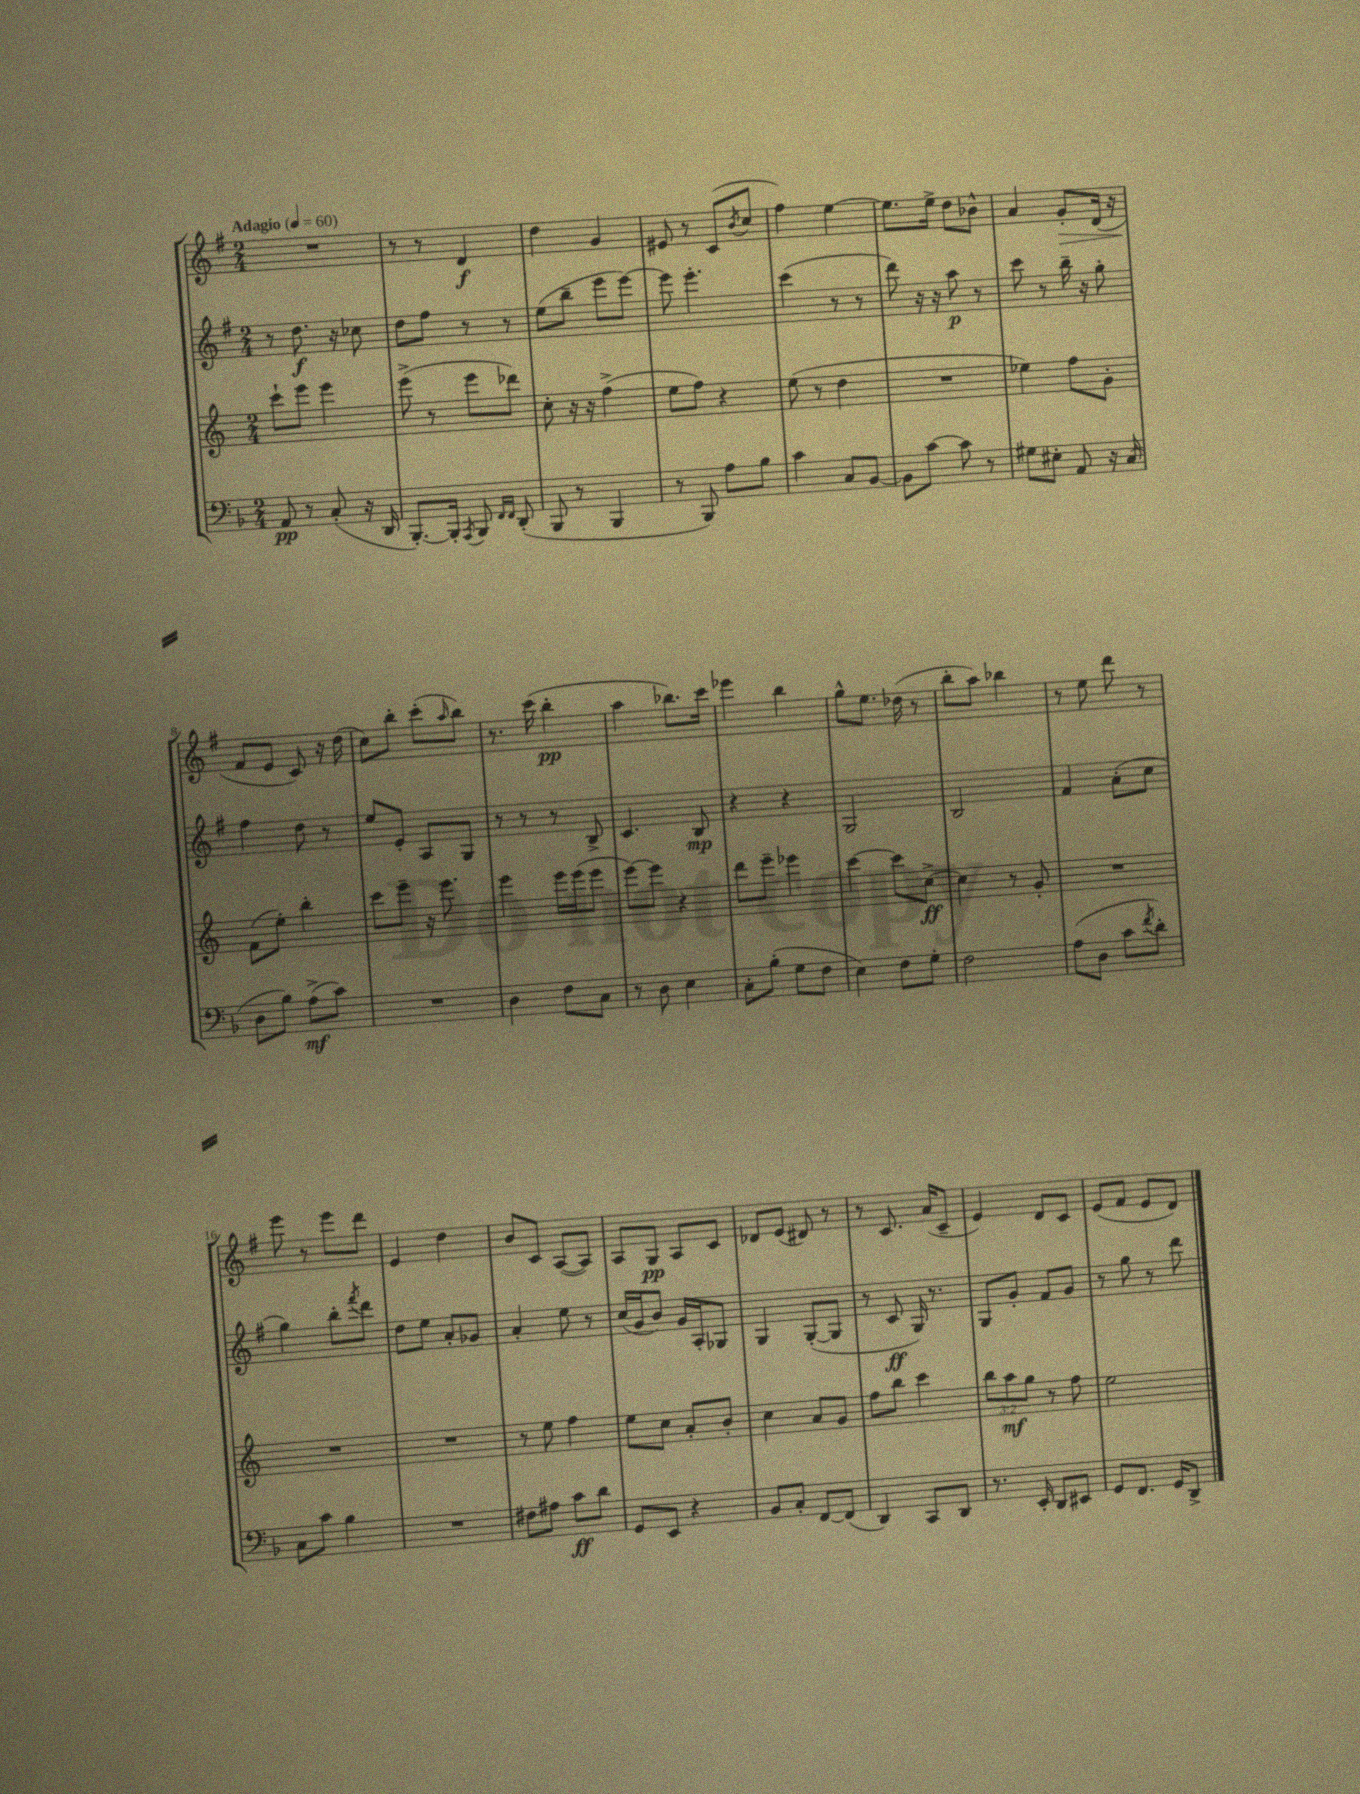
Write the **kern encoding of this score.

**kern	**kern	**kern	**kern
*staff4	*staff3	*staff2	*staff1
*clefF4	*clefG2	*clefG2	*clefG2
*k[b-]	*k[]	*k[f#]	*k[f#]
*M2/4	*M2/4	*M2/4	*M2/4
*MM60	*MM60	*MM60	*MM60
8AA	8ccc`	8r	2r
8r	8eee	8.dd	.
(8C'	4eee	.	.
.	.	16r	.
16r	.	8cc-	.
16DD	.	.	.
=	=	=	=
[8.BBB-')	(8eee^	8dd	8r
.	8r	8ff#	8r
16BBB-']	.	.	.
8qAAA	.	.	.
8BBB-	8eee	8r	4d
16qqFF	.	.	.
16qqFF	.	.	.
(8DD'	8ddd-)	8r	.
=	=	=	=
8BBB-	8cc'	(8ee	4dd
8r	16r	8bb~	.
.	16r	.	.
4BBB-	(4ff^	8eee	4g
.	.	[8eee)	.
=	=	=	=
8r	8ee	8eee]	8e#
8BBB-)	8ff)	4.eee'	8r
8A	4r	.	(8c
.	.	.	8qb
8B-	.	.	8cc
=	=	=	=
4c	(8ee	(4ccc	4ff#)
.	8r	.	.
8C	4dd	8r	[4ee
[8BB-	.	8r	.
=	=	=	=
8BB-]	2r	8ddd)	8.ee]
[8c	.	16r	.
.	.	16r	16ee^
8c]	.	8aa	8dd
8r	.	8r	8b-^^
=	=	=	=
8G#	4ee-)	8ccc	4a
8E#'	.	8r	.
8AA	8ff	16bb~	8g'
.	.	16r	.
16r	8g'	8gg'	(16d
(16C	.	.	16r
=	=	=	=
8D	(8f	4ff#	8f#
8B-)	8ee')	.	8e
(8A^	4bb'	8dd	8c)
8c)	.	8r	16r
.	.	.	(16dd
=	=	=	=
2r	8ccc	8ee	8cc)
.	8eee~	8e'	8bb'
.	16r	8A	(8ccc'
.	8.eee	.	.
.	.	.	16qqaa
.	.	8G	8bb)
=	=	=	=
4D	4eee	8r	8.r
.	.	8r	.
.	.	.	(16ccc
8F	16eee	8r	4bb'
.	(16eee	.	.
8C	8eee	8B^	.
=	=	=	=
8r	[8eee)	4.c	4aa
8D	8eee]	.	.
4E	4r	.	8.bb-)
.	.	8B	.
.	.	.	16ccc
=	=	=	=
8C'	8ddd	4r	4eee-
(8B-'	8eee~	.	.
8G	4eee-	4r	4bb
8F	.	.	.
=	=	=	=
4E)	[4ccc	2G	8gg^^
.	.	.	8.ee
8F	8ccc]	.	.
.	.	.	(16dd-
8G'	[8cc^	.	8r
=	=	=	=
2F	4cc]	2B	8bb'
.	.	.	8aa)
.	8r	.	4bb-
.	8g'	.	.
=	=	=	=
(8A	2r	4f#	8r
8D	.	.	8ee
8c	.	(8a'	8ddd
8qf	.	.	.
8d')	.	8cc	8r
=	=	=	=
8C	2r	4gg)	8eee
8c	.	.	8r
4B-	.	8bb'	8eee
.	.	8qfff#	.
.	.	8ddd	8ddd
=	=	=	=
2r	2r	8dd	4e
.	.	8ee	.
.	.	8a'	4dd
.	.	8g-	.
=	=	=	=
8F#	8r	4a'	8b
8A#	8ee	.	8c
8c	4ff	8ee	([8A
8d	.	8r	8A])
=	=	=	=
8GG	8ee	(16cc	8A
.	.	16g	.
8EE	8cc	8b)	8G
4r	8a'	16g	8A
.	.	16A'	.
.	8b'	8G-	8c
=	=	=	=
8BB-	4cc	4G	8d-
8C'	.	.	(8e
[8FF	8a	([8G'	8d#)
(8FF]	8g	8G]	8r
=	=	=	=
4DD)	8ff	8r	8r
.	8bb	8c	8.c
8CC	4ccc	16G)	.
.	.	8.r	(16a
8DD	.	.	8c~
=	=	=	=
8.r	12bb	8G	4e)
.	12aa	.	.
.	.	8g'	.
.	12gg	.	.
16EE'	.	.	.
8DD	8r	8f#	8d
8EE#	8ff	8g	8c
=	=	=	=
8GG	2ee	8r	(8e
8.FF	.	8gg	8f#
.	.	8r	8e
16GG	.	.	.
8DD^	.	8ddd	8d)
==	==	==	==
*-	*-	*-	*-
